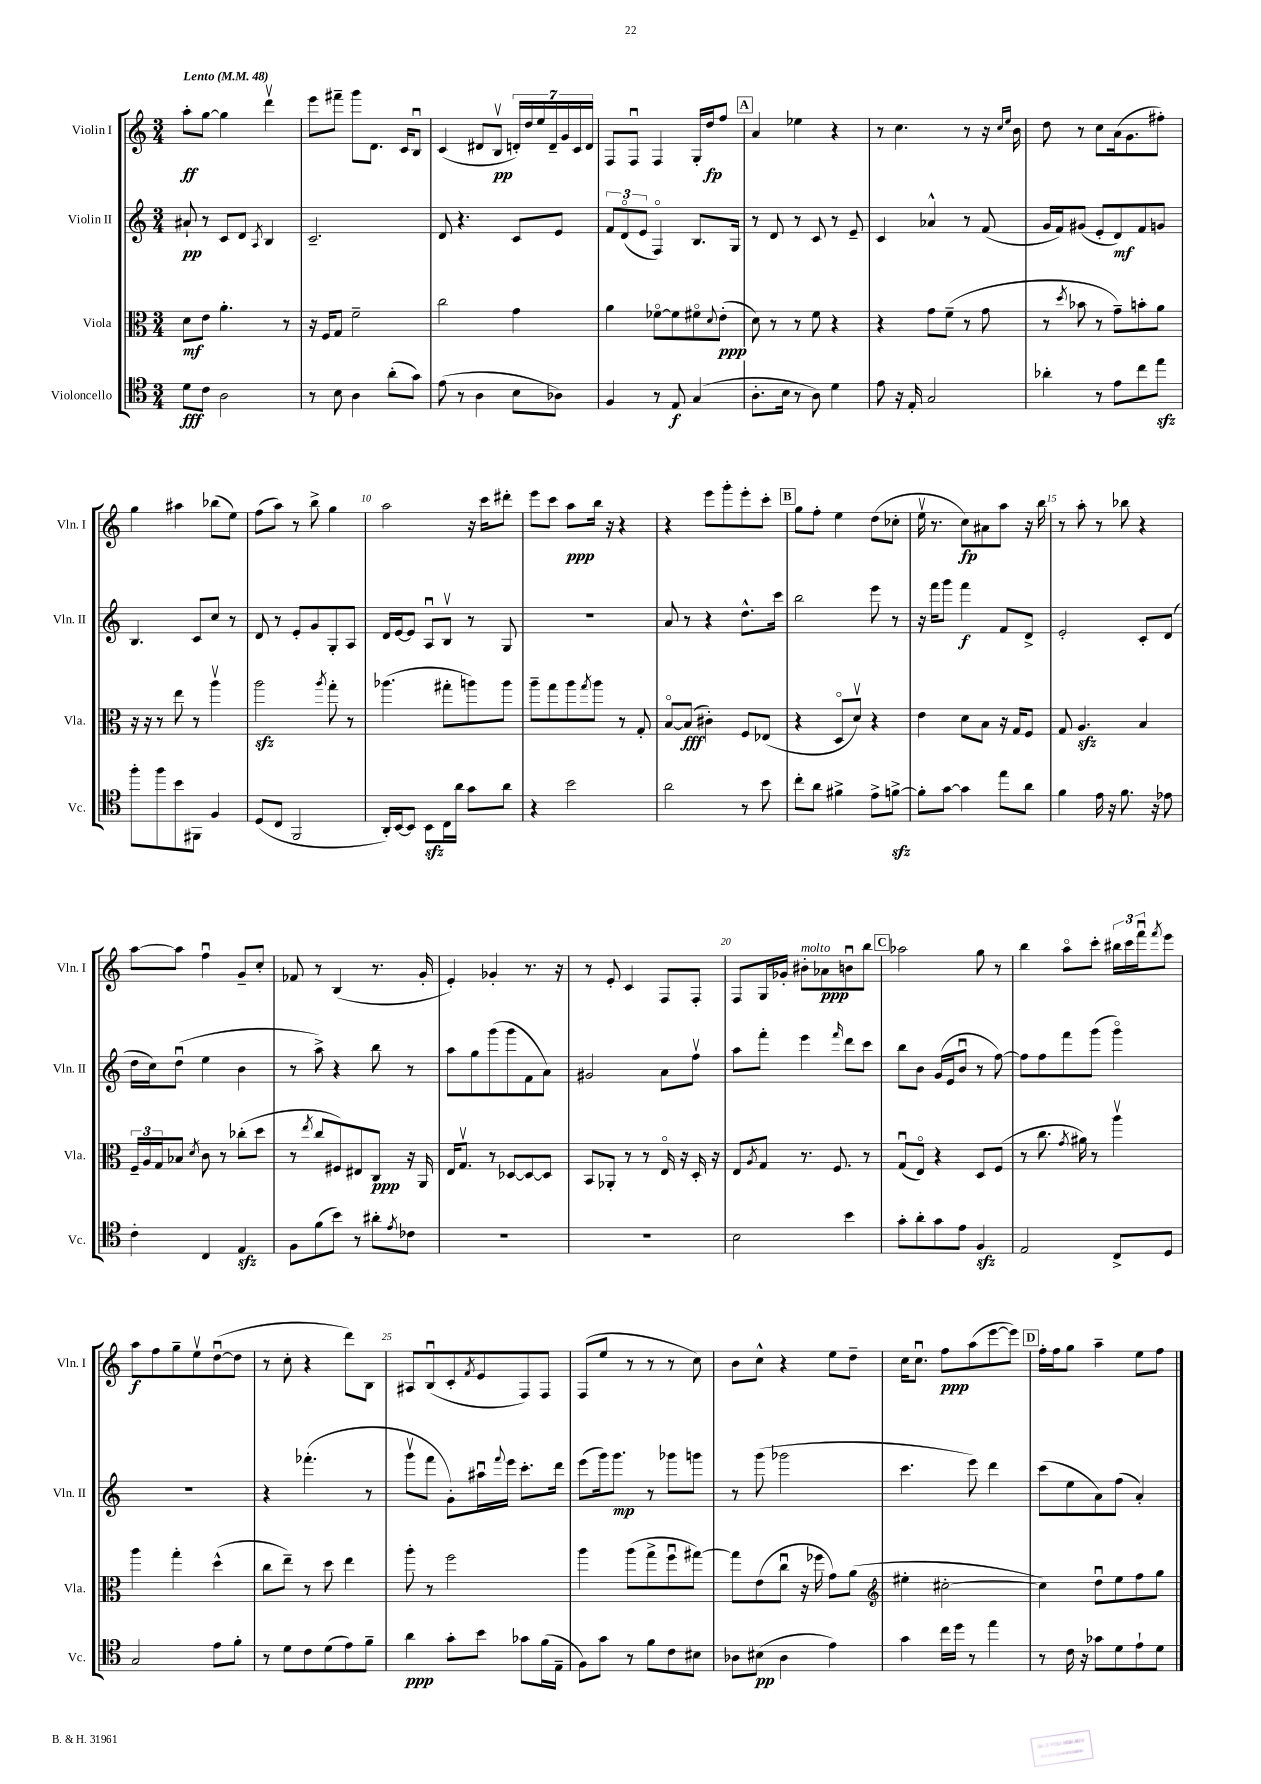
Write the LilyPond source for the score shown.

<<
\new StaffGroup <<
\new Staff = "s0" \with { instrumentName = "Violin I" shortInstrumentName = "Vln. I" } {
    \clef treble \key c \major \numericTimeSignature \time 3/4 \tempo "Lento" 4 = 48
    a''8-.\ff g''8~ g''4 d'''4\upbow |
    e'''8 fis'''8-- g'''8 d'8. c'16 b8\downbow |
    c'4( dis'8 b8\upbow\pp \tuplet 7/4 { d'16-.) d''16 e''16 d'16-- g'16 c'16 d'16 } |
    f8 f8\downbow f4 g16-. d''16\fp f''8 |
    \mark \markup { \box "A" } a'4 ees''4 r4 |
    r8 c''4. r8 r16 \grace { c''16 e''16 } b'16 |
    d''8 r8 c''8 a'16( g'8. fis''8-.) |
    g''4 ais''4 bes''8( e''8) |
    f''8( a''8) r8 b''8-> g''4 |
    a''2 r16 c'''16 dis'''8-. |
    e'''8 c'''8 a''8\ppp b''16 r16 r4 |
    r4 e'''8 g'''8-. e'''8-. c'''8-. |
    \mark \markup { \box "B" } g''8 f''8-. e''4 d''8( ces''8-. |
    e''16\upbow r8. c''8\fp) ais'8 a''8 r16 b''16 |
    r8 a''8-. r8 bes''8 r4 |
    a''8~ a''8 f''4\downbow g'8-- c''8-. |
    fes'8 r8 b4( r8. g'16-. |
    e'4-.) ges'4-. r8. r16 |
    r8 e'8-. c'4 f8 f8-. |
    f8 g16 ges'16-. bis'8-.^\markup { \italic "molto" } aes'8\ppp b'8\downbow b''8 |
    \mark \markup { \box "C" } aes''2 g''8 r8 |
    b''4 a''8\flageolet c'''8-. \tuplet 3/2 { bis''16 c'''16 f'''16\downbow } \acciaccatura { f'''8 } e'''8 |
    a''8\f f''8 g''8-- e''8\upbow d''8~\downbow( d''8 |
    r8 c''8-. r4 d'''8) b8 |
    ais8 b8\downbow( c'8-. \acciaccatura { f'8 } e'8 f8) f8 |
    f8( e''8 r8 r8 r8 c''8) |
    b'8 c''8-^ r4 e''8 d''8-- |
    c''16 c''8.\downbow f''8\ppp a''8( e'''8~ e'''8) |
    \mark \markup { \box "D" } f''16-. f''16 g''8 a''4-- e''8 f''8 \bar "|." |
}
\new Staff = "s1" \with { instrumentName = "Violin II" shortInstrumentName = "Vln. II" } {
    \clef treble \key c \major \numericTimeSignature \time 3/4
    ais'8-!\pp r8 c'8 d'8 \acciaccatura { a8 } b4 |
    c'2.-- |
    d'8 r4. c'8 e'8 |
    \tuplet 3/2 { f'8 d'8\flageolet( e'8 } f4\flageolet) b8. g16 |
    \mark \markup { \box "A" } r8 d'8 r8 c'8 r8 e'8-- |
    c'4 aes'4-^ r8 f'8( |
    g'16 f'16) gis'8( e'8-. d'8\mf) f'8 g'8 |
    b4. c'8 c''8 r8 |
    d'8 r8 e'8-. g'8 g8-. a8 |
    d'16 e'16~ e'8 a8\downbow b8\upbow r8 g8 |
    R2. |
    a'8 r8 r4 d''8.-^ c'''16 |
    \mark \markup { \box "B" } b''2 e'''8 r8 |
    r16 f'''16 g'''8 f'''4\f f'8 d'8-> |
    e'2-. c'8-. d'8( |
    d''16 c''16) d''8\downbow( e''4 b'4 |
    r8 a''8->) r4 b''8 r8 |
    a''8 g''8 g'''8( g'''8 f'8 a'8) |
    gis'2 a'8 f''8\upbow |
    a''8 f'''8-. e'''4 \grace { f'''16 } d'''8 c'''8 |
    \mark \markup { \box "C" } b''8 b'8 g'16( e'16 b'8\downbow r8 f''8~) |
    f''8 f''8 f'''8 g'''8( g'''4\flageolet) |
    R2. |
    r4 fes'''4.-.( r8 |
    g'''8\upbow f'''8 g'8-.) ais''16\downbow \appoggiatura { f'''8 } e'''16 c'''8.-. d'''16 |
    e'''8( g'''16) g'''8.\mp r8 ges'''8 g'''8 |
    r8 g'''8( ges'''2 |
    c'''4. e'''8) d'''4 |
    \mark \markup { \box "D" } c'''8( e''8 a'8) f''8( a'4-.) \bar "|." |
}
\new Staff = "s2" \with { instrumentName = "Viola" shortInstrumentName = "Vla." } {
    \clef alto \key c \major \numericTimeSignature \time 3/4
    d'8\mf e'8 a'4.-. r8 |
    r16 f16 g8 f'2-- |
    c''2 g'4 |
    a'4 fes'8~\flageolet fes'8 fis'8\flageolet \appoggiatura { d'8 } e'8-.\ppp( |
    \mark \markup { \box "A" } d'8) r8 r8 f'8 r4 |
    r4 g'8 f'8--( r8 g'8 |
    r8 \acciaccatura { d''8 } bes'8 r8 g'8--) b'8-. a'8 |
    r16 r16 r8 e''8 r8 a''4\upbow |
    a''2\sfz \acciaccatura { a''8 } g''8-. r8 |
    aes''4.( gis''8-. a''8) a''8 |
    a''8-- g''8 a''8 \acciaccatura { g''8 } a''8 r8 g8-. |
    b8~\flageolet b8\fff( cis'4-.) f8 ees8( |
    \mark \markup { \box "B" } r4 d8\flageolet d'8\upbow) r4 |
    e'4 d'8 b8 r16 g16 f8 |
    g8 a4.\sfz b4 |
    \tuplet 3/2 { f16-- a16 g16 } bes8 \acciaccatura { d'8 } c'8 r8 ces''8-.( d''8 |
    r8 \acciaccatura { e''8 } c''8 fis8) eis8 c8\ppp r16 a,16 |
    e16 g8.\upbow r8 des8~ des8~ des8 |
    b,8 aes,8-. r8 r8 e16\flageolet r16 d16-. r16 |
    e8 \acciaccatura { a8 } g8 r8. f8. r8 |
    \mark \markup { \box "C" } g8\downbow( e8\flageolet) r4 d8 f8( |
    r8 c''8. \acciaccatura { g'8 } ais'16) r8 a''4\upbow |
    a''4 g''4-. d''4-^( |
    c''8 e''8--) r8 d''8 e''4 |
    a''8-. r8 f''2 |
    a''4 a''8( g''8-> f''8\downbow gis''8~) |
    gis''8 e'8( c''8\downbow r16 fes''16 g'8) a'8( |
    \clef treble eis''4-. cis''2~-. |
    \mark \markup { \box "D" } cis''4) d''8\downbow e''8 f''8 g''8 \bar "|." |
}
\new Staff = "s3" \with { instrumentName = "Violoncello" shortInstrumentName = "Vc." } {
    \clef tenor \key c \major \numericTimeSignature \time 3/4
    d'8\fff c'8 a2 |
    r8 b8 a4 a'8-.( g'8) |
    e'8( r8 a4 b8 aes8) |
    f4 r8 e8\f g4( |
    \mark \markup { \box "A" } a8.-. b16 r8 a8) d'4 |
    e'8 r16 e16-. g2 |
    aes'4-. r8 e'8 c''8 e''8\sfz |
    f''8-. f''8 b'8 fis,8 f4 |
    d8( c8 f,2 |
    a,16-.) b,16~ b,8 b,8\sfz c16 a'16 g'8 a'8 |
    r4 b'2 |
    a'2 r8 b'8 |
    \mark \markup { \box "B" } c''8-. a'8 fis'4-> e'8-> f'8~->\sfz |
    f'8-. g'8~ g'4 e''8 a'8 |
    f'4 e'16 r16 f'8. r16 ees'8 |
    c'4-. c4 e4\sfz |
    f8 f'8( b'8) r8 ais'8-. \acciaccatura { e'8 } ces'8 |
    R2. |
    R2. |
    b2 b'4 |
    \mark \markup { \box "C" } g'8-. a'8-. g'8 e'8 f4\sfz |
    e2 c8-> d8 |
    g2 e'8 f'8-. |
    r8 d'8 c'8 d'8( e'8) f'8-- |
    a'4\ppp g'8-. b'8 ges'8 f'16( e16-- |
    f8) g'8 r8 f'8 c'8 bis8 |
    aes8 bis8\pp( aes4 e'4) |
    g'4 c''16 d''16 r8 e''4 |
    \mark \markup { \box "D" } r8 c'16 r16 ges'8 d'8 e'8-! d'8 \bar "|." |
}
>>
>>
\layout { \context { \Score \override BarNumber.break-visibility = ##(#f #t #t) barNumberVisibility = #(every-nth-bar-number-visible 5) } }
